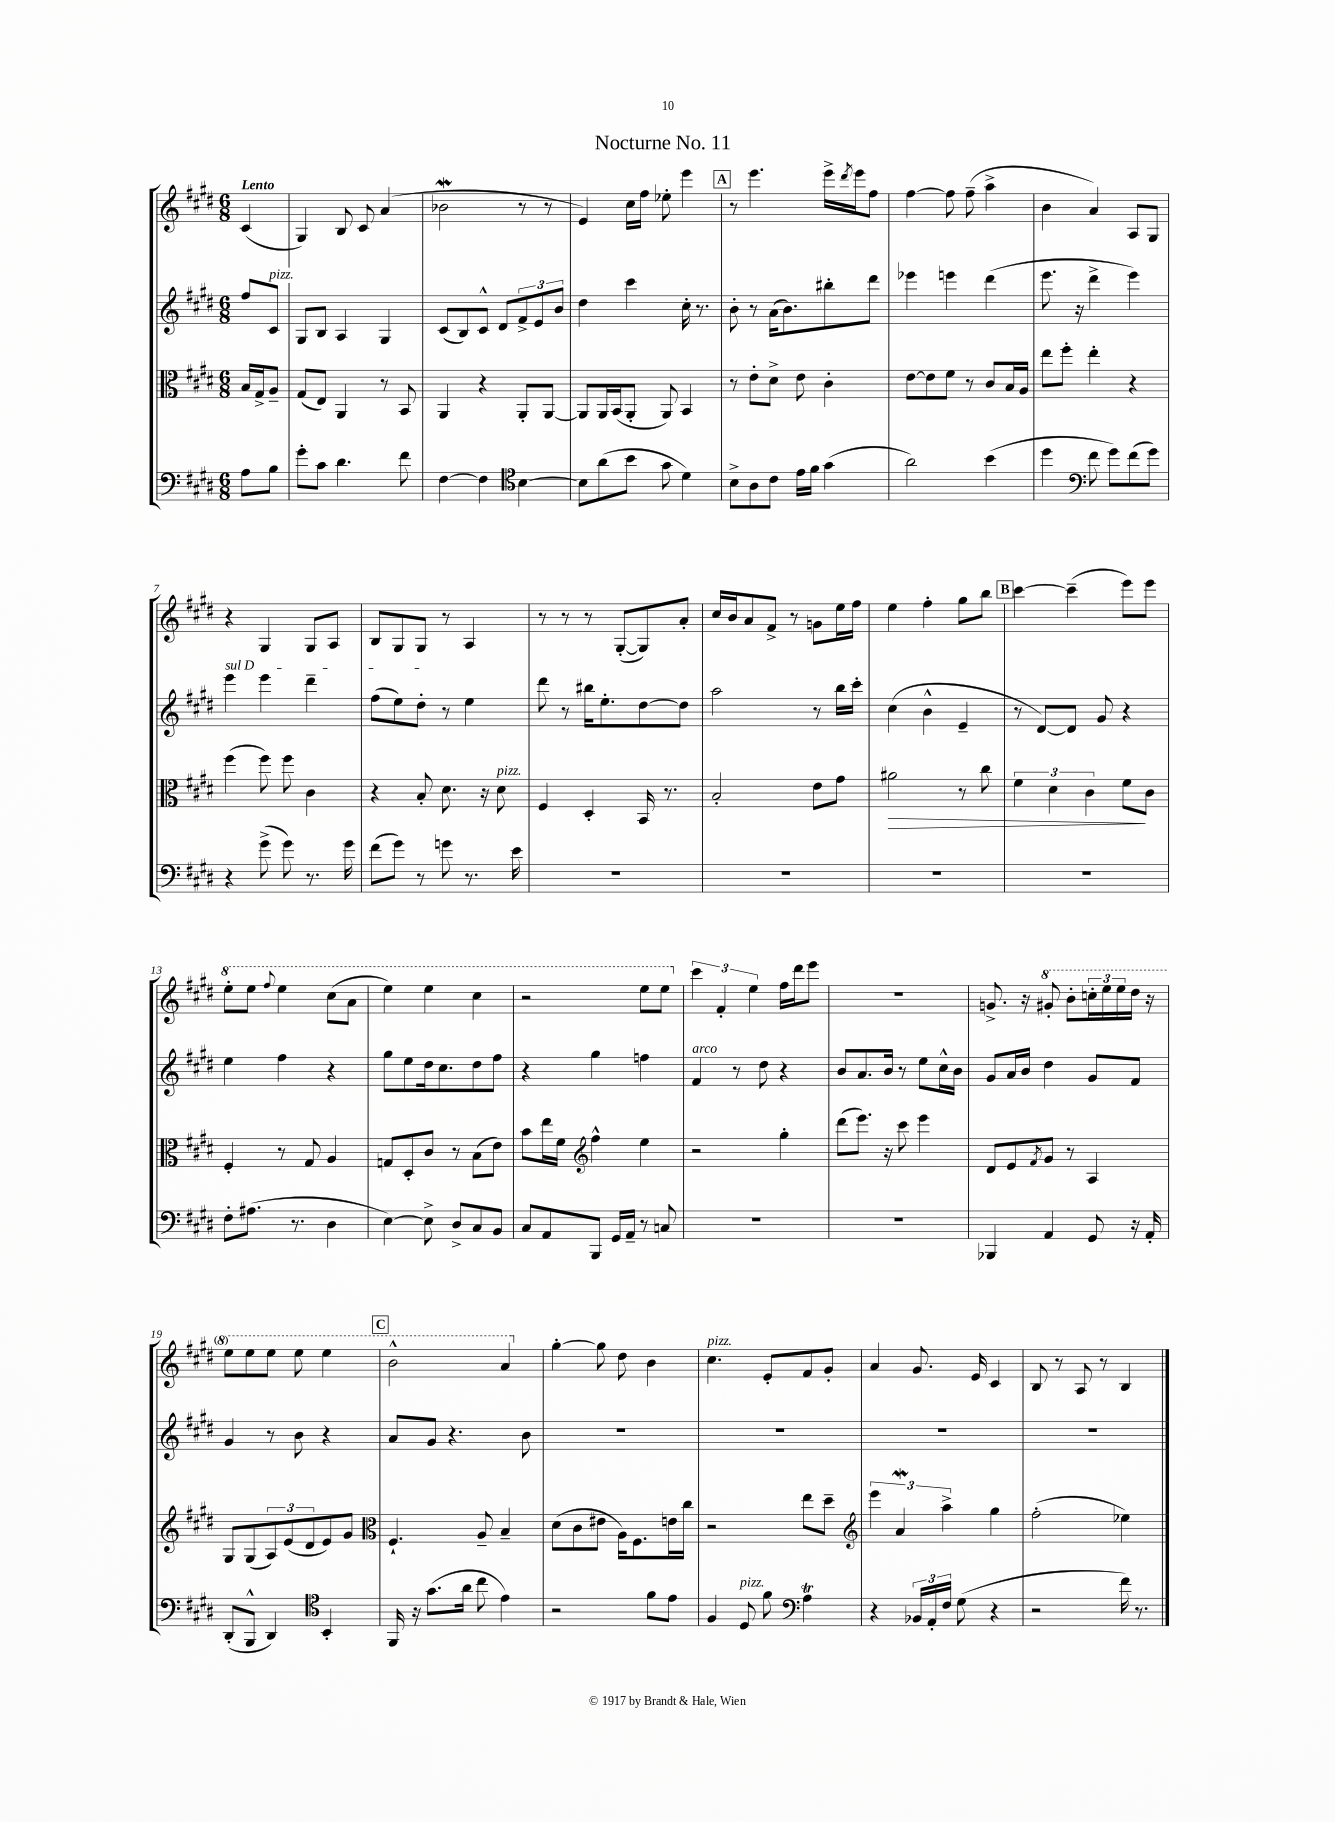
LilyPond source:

\header { title = "Nocturne No. 11" }
<<
\new StaffGroup <<
\new Staff = "s0" {
    \clef treble \key e \major \numericTimeSignature \time 6/8 \partial 4 \tempo "Lento"
    cis'4( |
    gis4) b8 cis'8 a'4( |
    bes'2\mordent r8 r8 |
    e'4) cis''16 fis''16 ees''8-. e'''4 |
    \mark \markup { \box "A" } r8 e'''4. e'''16-> \acciaccatura { dis'''8 } e'''16 fis''8 |
    fis''4~ fis''8 fis''8--( a''4-> |
    b'4 a'4) a8 gis8 |
    r4 gis4 gis8 a8 |
    b8 gis8 gis8 r8 a4 |
    r8 r8 r8 gis8~-.( gis8) a'8-. |
    cis''16 b'16 a'8 fis'8-> r8 g'8 e''16 fis''16 |
    e''4 fis''4-. gis''8 b''8 |
    \mark \markup { \box "B" } cis'''4~ cis'''4--( e'''8) e'''8 |
    \ottava #1 e'''8-. e'''8 \appoggiatura { fis'''8 } e'''4 cis'''8( a''8 |
    e'''4) e'''4 cis'''4 |
    r2 e'''8 e'''8 \ottava #0 |
    \tuplet 3/2 { cis'''4 fis'4-. e''4 } fis''16 dis'''16 e'''8 |
    R2. |
    g'8.-> r16 \ottava #1 gis''!8-. b''8-. \tuplet 3/2 { c'''16-. e'''16 e'''16 } dis'''16 r16 |
    e'''8 e'''8 e'''8 e'''8 e'''4 |
    \mark \markup { \box "C" } b''2-^ a''4 \ottava #0 |
    gis''4~-. gis''8 dis''8 b'4 |
    cis''4.^\markup { \italic "pizz." } e'8-. fis'8 gis'8-. |
    a'4 gis'8. e'16 cis'4 |
    b8 r8 a8 r8 b4 \bar "|." |
}
\new Staff = "s1" {
    \clef treble \key e \major \numericTimeSignature \time 6/8 \partial 4
    fis''8 cis'8^\markup { \italic "pizz." } |
    gis8 b8 a4 gis4 |
    cis'8( b8) cis'8-^ dis'8 \tuplet 3/2 { fis'8-> e'8 b'8 } |
    dis''4 cis'''4 cis''16-. r8. |
    \mark \markup { \box "A" } b'8-. r8 a'16( b'8.) bis''8-. dis'''8 |
    ees'''4 e'''4 dis'''4( |
    e'''8. r16 dis'''4-> e'''4) |
    \once \override TextSpanner.bound-details.left.text = \markup { \italic "sul D" } e'''4\startTextSpan e'''4 dis'''4-- |
    fis''8( e''8) dis''8-.\stopTextSpan r8 e''4 |
    dis'''8 r8 bis''16 e''8.-. dis''8~ dis''8 |
    a''2 r8 b''16 cis'''16-. |
    cis''4( b'4-^ e'4-- |
    \mark \markup { \box "B" } r8 dis'8~) dis'8 gis'8 r4 |
    e''4 fis''4 r4 |
    gis''8 e''8 dis''16 cis''8. dis''8 fis''8 |
    r4 gis''4 f''4 |
    fis'4^\markup { \italic "arco" } r8 dis''8 r4 |
    b'8 a'8. b'16 r8 e''8 cis''16-^ b'16 |
    gis'8 a'16 b'16 dis''4 gis'8 fis'8 |
    gis'4 r8 b'8 r4 |
    \mark \markup { \box "C" } a'8 gis'8 r4. b'8 |
    R2. |
    R2. |
    R2. |
    R2. \bar "|." |
}
\new Staff = "s2" {
    \clef alto \key e \major \numericTimeSignature \time 6/8 \partial 4
    b16 gis16-> a8-- |
    gis8( e8) a,4 r8 b,8 |
    a,4 r4 a,8-. a,8~ |
    a,8 a,16 b,16( a,8-. a,8) b,4 |
    \mark \markup { \box "A" } r8 e'8-. dis'8-> e'8 cis'4-. |
    e'8~ e'8 fis'8 r8 cis'8 b16 a16 |
    e''8 fis''8-. e''4-. r4 |
    fis''4( fis''8) fis''8 cis'4 |
    r4 b8-. dis'8. r16 dis'8^\markup { \italic "pizz." } |
    fis4 dis4-. b,16 r8. |
    b2-. e'8 gis'8 |
    ais'2\> r8 cis''8 |
    \mark \markup { \box "B" } \tuplet 3/2 { fis'4 dis'4 cis'4 } fis'8\! cis'8 |
    fis4-. r8 gis8 a4 |
    g8 dis8-. cis'8 r8 b8( e'8) |
    b'8 e''16 fis'16 \clef treble fis''4-^ e''4 |
    r2 gis''4-. |
    dis'''8( e'''8.) r16 cis'''8 e'''4 |
    dis'8 e'8 \acciaccatura { fis'8 } gis'8 r8 a4 |
    gis8 gis8( \tuplet 3/2 { a8) e'8( dis'8 } e'8) gis'8 |
    \mark \markup { \box "C" } \clef alto fis4.-! a8-- b4-- |
    dis'8( cis'8 eis'8 a16) fis8. e'16 cis''16 |
    r2 e''8 dis''8-- |
    \clef treble \tuplet 3/2 { e'''4 a'4\mordent a''4-> } gis''4 |
    fis''2-.( ees''4) \bar "|." |
}
\new Staff = "s3" {
    \clef bass \key e \major \numericTimeSignature \time 6/8 \partial 4
    a8 b8 |
    gis'8-. cis'8 dis'4. fis'8 |
    fis4~ fis4 \clef tenor b4~ |
    b8 a'8( b'8 gis'8 dis'4) |
    \mark \markup { \box "A" } b8-> a8 cis'8 e'16 fis'16 gis'4( |
    a'2) b'4( |
    dis''4 \clef bass fis'8 gis'8) fis'8( gis'8) |
    r4 gis'8->( gis'8) r8. gis'16 |
    fis'8( gis'8) r8 g'8 r8. e'16 |
    R2. |
    R2. |
    R2. |
    \mark \markup { \box "B" } R2. |
    fis8-. ais8.( r8. dis4 |
    e4~) e8-> dis8-> cis8 b,8 |
    cis8 a,8 b,,8 gis,16 a,16-- r8 c8 |
    R2. |
    R2. |
    bes,,4 a,4 gis,8 r16 a,16-. |
    dis,8-.( b,,8-^ dis,4) \clef tenor b,4-. |
    \mark \markup { \box "C" } fis,16 r16 gis'8.( a'16 cis''8 e'4) |
    r2 fis'8 e'8 |
    fis4 dis8^\markup { \italic "pizz." } fis'8 \clef bass a4\trill |
    r4 \tuplet 3/2 { bes,16 a,16-. fis16 } gis8( r4 |
    r2 fis'16) r8. \bar "|." |
}
>>
>>
